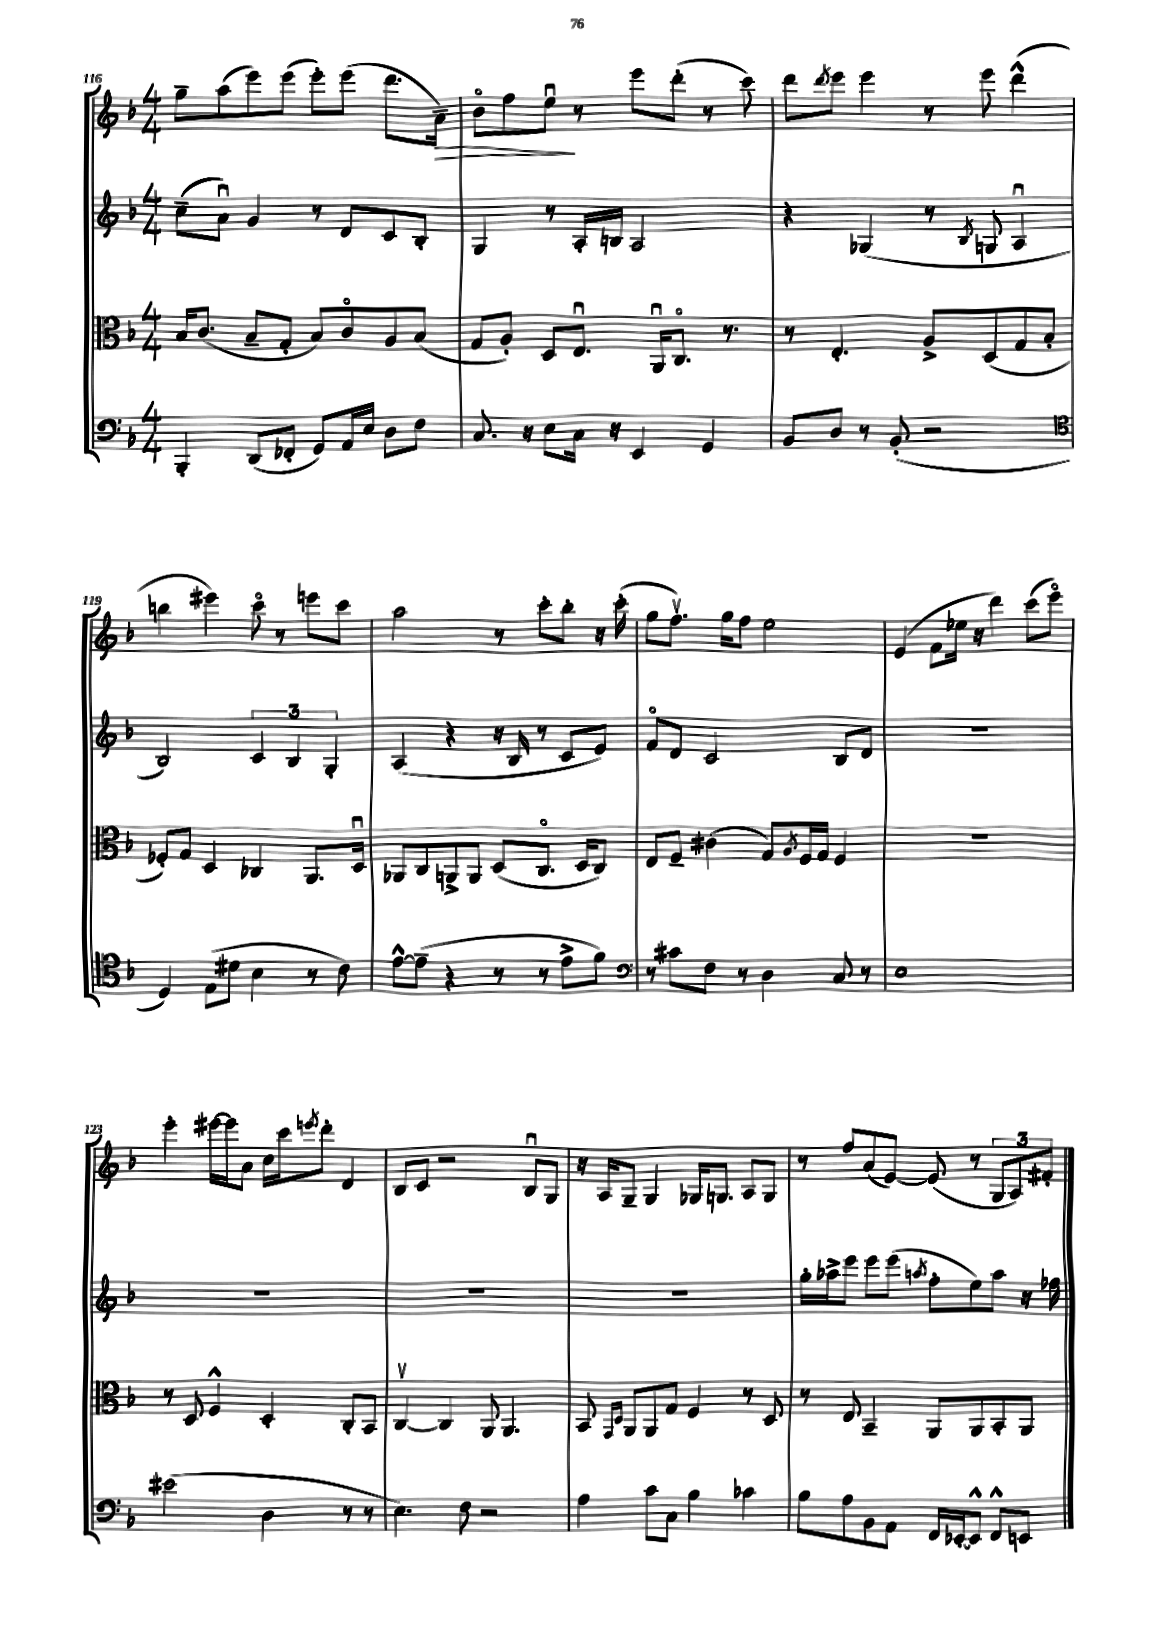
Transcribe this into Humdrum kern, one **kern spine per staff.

**kern	**kern	**kern	**kern	**dynam
*part4	*part3	*part2	*part1	*part1
*staff4	*staff3	*staff2	*staff1	*staff1
*clefF4	*clefC3	*clefG2	*clefG2	*
*k[b-]	*k[b-]	*k[b-]	*k[b-]	*
*M4/4	*M4/4	*M4/4	*M4/4	*
=116	=116	=116	=116	=116
4BBB-'/	16B-/KL	(8cc~\L	8gg~\L	.
.	(8.c/J	.	.	.
.	.	8au\J)	(8aa\	.
(8DD/L	8B-~/L	4g/	8eee\)	.
8FF-X'/J	8G'/J	.	(8eee\J	.
8GG/L)	8B-/L)	8r	8eee'\L)	.
16AA/L	8c/	8d/L	(8eee\J	.
16E/JJ	.	.	.	.
8D\L	8A/	8c/	8.ddd\L	.
8F\J	(8B-/J	8B-'/J	.	.
!	!	!	!	!LO:HP:b
.	.	.	16a~\Jk)	>
=117	=117	=117	=117	=117
8.C/	8G/L	4G/	8b-\L	.
.	8A'/J)	.	8ff\	.
16r	.	.	.	.
8E\L	8D/L	8r	8eeu\J	.
16C\Jk	8.Eu/J	16A'/LL	8r	]
16r	.	16Bn/JJ	.	.
4EE/	.	2A/	8eee\L	.
.	16AAu/KL	.	.	.
.	8.C/J	.	(8ddd'\J	.
4GG/	.	.	8r	.
.	8.r	.	.	.
.	.	.	8ccc\)	.
=118	=118	=118	=118	=118
8BB-/L	8r	4r	8ddd\L	.
.	.	.	8qddd/	.
8D/J	4.E'/	.	8eee\J	.
8r	.	(4G-X/	4eee\	.
(8BB-'/	.	.	.	.
2r	8A^/L	8r	8r	.
.	.	8qB-/	.	.
.	(8D/	8Gn/	8eee\	.
.	8G/	4Au/	(4ddd^^\	.
.	8B-'/J	.	.	.
!!LO:LB:g=z
=119	=119	=119	=119	=119
*clefC4	*	*	*	*
4D/)	8F-X'/L)	2B-/)	4bbn\	.
.	8G/J	.	.	.
(8E\L	4D/	.	4eee#X\)	.
8d#X\J	.	.	.	.
4B-\	4C-X/	6c/	8ccc\	.
.	.	.	8r	.
.	.	6B-/	.	.
8r	8.AA/L	.	8eeen\L	.
.	.	6G'/	.	.
8c\)	.	.	8ccc\J	.
.	16Du/Jk	.	.	.
=120	=120	=120	=120	=120
[8e^^\L	8AA-X/L	(4A/	2aa\	.
(8e~\J]	8C/	.	.	.
4r	8AAn^/	4r	.	.
.	8AA/J	.	.	.
8r	(8D/L	16r	8r	.
.	.	16B-/	.	.
8r	8.C/J	8r	8ccc'\L	.
8e^\L	.	8c/L	8bb-'\J	.
.	16D/KL	.	.	.
8f\J)	8C/J)	8e/J)	16r	.
.	.	.	(16ccc'\	.
=121	=121	=121	=121	=121
*clefF4	*	*	*	*
8r	8E/L	8f/L	8gg\L	.
8c#X\L	8F~/J	8d/J	8.ffv\J)	.
8F\J	(4c#X\	2c/	.	.
.	.	.	16gg\KL	.
8r	.	.	8ff\J	.
4D\	8G/L)	.	2ee\	.
.	8qA/	.	.	.
.	16F/L	.	.	.
.	16G/JJ	.	.	.
8C/	4F/	8B-/L	.	.
8r	.	8d/J	.	.
=122	=122	=122	=122	=122
1E	1r	1r	(4e/	.
.	.	.	8f\L	.
.	.	.	16ee-X\Jk	.
.	.	.	16r	.
.	.	.	4ddd\)	.
.	.	.	(8ccc\L	.
.	.	.	8eee\J)	.
!!LO:LB:g=z
=123	=123	=123	=123	=123
(2e#X\	8r	1r	4eee'\	.
.	8D/	.	.	.
.	4F^^/	.	[16eee#X\LL	.
.	.	.	16eee#\J]	.
.	.	.	8a\J	.
4D\	4D'/	.	16cc\LL	.
.	.	.	16ccc\J	.
.	.	.	8qeeen/	.
.	.	.	8ddd'\J	.
8r	8C'/L	.	4d/	.
8r	8BB-/J	.	.	.
=124	=124	=124	=124	=124
4.E\)	[4Cv/	1r	8B-/L	.
.	.	.	8c/J	.
.	4C/]	.	2r	.
8F\	.	.	.	.
2r	8AA/	.	.	.
.	4.AA/	.	.	.
.	.	.	8B-u/L	.
.	.	.	8G/J	.
=125	=125	=125	=125	=125
4A\	8BB-/	1r	16r	.
.	.	.	16A/KL	.
.	16qqGG/LL	.	.	.
.	16qqD/JJ	.	.	.
.	8AA/L	.	8G~/J	.
8c\L	8AA/	.	4G/	.
8C\J	8G/J	.	.	.
4B-\	4F/	.	16G-X/KL	.
.	.	.	8.Gn/J	.
4c-X\	8r	.	8A/L	.
.	8D/	.	8G/J	.
=126	=126	=126	=126	=126
8B-\L	8r	16gg'\LL	8r	.
.	.	16aa-X^\J	.	.
8A\	8E/	8eee\J	8ff/L	.
8BB-\	4BB-~/	8eee\L	(8a/	.
8AA\J	.	(8eee\J	[8e/J)	.
.	.	8qaan/	.	.
16FF/LL	8AA/L	8ff'\L	(8e/]	.
[16EE-X'/J	.	.	.	.
8EE-^^/J]	8AA/	8ee\)	8r	.
8FF^^/L	8BB-'/	8aa\J	12G/L	.
.	.	.	12A/)	.
8EEn/J	8AA/J	16r	.	.
.	.	.	12f#X'/J	.
.	.	16ff-X\	.	.
==	==	==	==	==
*-	*-	*-	*-	*-
